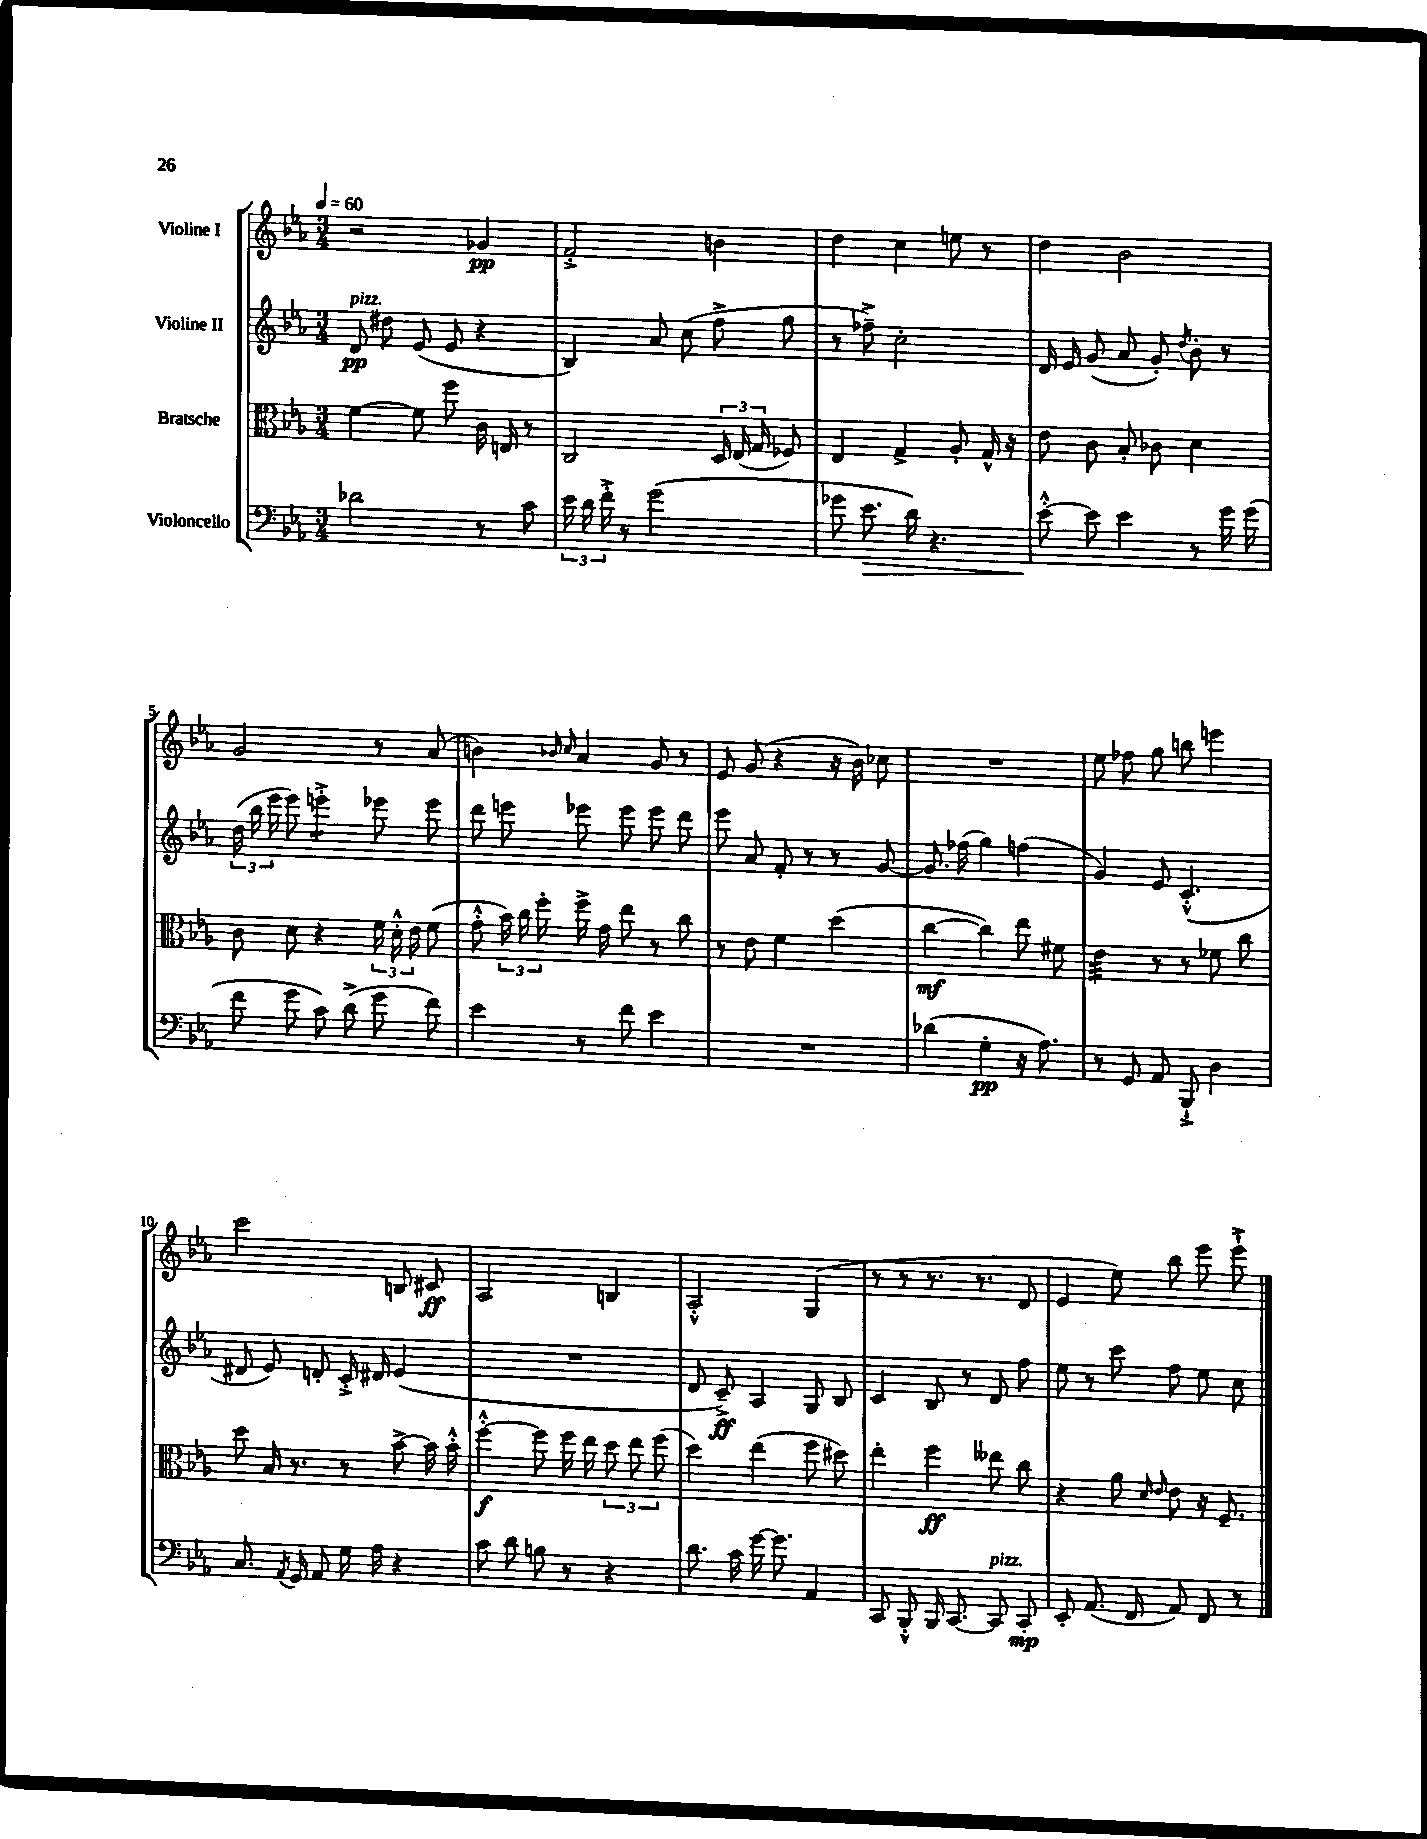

**kern	**kern	**kern	**kern
*staff4	*staff3	*staff2	*staff1
*clefF4	*clefC3	*clefG2	*clefG2
*k[b-e-a-]	*k[b-e-a-]	*k[b-e-a-]	*k[b-e-a-]
*M3/4	*M3/4	*M3/4	*M3/4
*MM60	*MM60	*MM60	*MM60
2d-	[4f	8d	2r
.	.	8dd#	.
.	8f]	(8e-	.
.	8ff	8e-	.
8r	16c	4r	4g-
.	16E	.	.
8c	8r	.	.
=	=	=	=
24e-	2C	4B-)	2f'^
24d	.	.	.
24f'^	.	.	.
8r	.	.	.
(2g	.	8a-	.
.	.	(8cc	.
.	24D	8ff^	4b
.	(24E-	.	.
.	24G	.	.
.	8F-)	8gg	.
=	=	=	=
8g-	4E-	8r	4dd
8.e-	.	8ff-~^)	.
.	4G^	2cc'	4cc
16d)	.	.	.
4.r	.	.	.
.	8A-'	.	8ee
.	16G^^	.	8r
.	16r	.	.
=	=	=	=
[8e-'^^	8e-	16d	4dd
.	.	16e-	.
8e-]	8c	(8g	.
4e-	8B-'	8a-	2b-
.	8c-	8g')	.
.	.	8qdd	.
8r	4d	8b-'	.
16g	.	8r	.
(16g	.	.	.
=	=	=	=
8f	8c	(24dd	2g
.	.	24bb-	.
.	.	24eee-	.
8g	8d	8eee-)	.
8c)	4r	4eee'^	.
(8d^	.	.	.
8g	24f	8eee-	8r
.	24d'^^	.	.
.	24e-	.	.
8f)	(8f	8eee-	(8a-
=	=	=	=
4e-	8g'^^	8ddd	4b)
.	24b-)	8eee	.
.	24cc	.	.
.	24ff'	.	.
.	.	.	16qqb-
.	.	.	16qqcc
8r	16ff^	8eee-	4a-
.	16g	.	.
8f	8ee-	8eee-	.
4e-	8r	8eee-	8g
.	8cc	8ddd	8r
=	=	=	=
2.r	8r	8eee-	8e-
.	8e-	8a-	(8g
.	4f	8f'	4r
.	.	8r	.
.	(4dd	8r	16r
.	.	.	16b-)
.	.	[8g	8cc-
=	=	=	=
(4d-	[4cc	8.g]	2.r
.	.	(16ff-	.
4G'	4cc])	4gg)	.
16r	8ee-	(4ff	.
8.A-)	.	.	.
.	8f#	.	.
=	=	=	=
8r	4e-	4g)	8ee-
8GG	.	.	8ff-
8AA-	8r	8e-	8gg
8BBB-`^	8r	(4.c'^^	8bb
4D	8f-	.	4eee
.	8cc	.	.
=	=	=	=
8.C	8dd	8d#	2ccc
.	16B-	8e-)	.
8qAA-	.	.	.
16GG	8.r	.	.
8AA-	.	8d'	.
16G	8r	16c'^	.
16A-	.	16d#	.
4r	[8b-^	(4e-	8B
.	16b-]	.	8c#
.	16b-'^^	.	.
=	=	=	=
8c	[4ff'^^	2.r	2A-
8d	.	.	.
8B	8ff]	.	.
8r	16ff	.	.
.	16ee-	.	.
4r	12dd	.	4B
.	12ee-	.	.
.	(12ff	.	.
=	=	=	=
8.d	4dd)	8d	2A-'^^
.	.	8c~^)	.
16c	.	.	.
[16g	(4ee-	4A-	.
8.g]	.	.	.
4AA-	8ff	8G	(4G
.	8dd#)	8B-	.
=	=	=	=
8CC	4ee-'	4c	8r
8BBB-'^^	.	.	8r
16BBB-	4ff	8B-	8.r
[8.CC	.	.	.
.	.	8r	.
.	.	.	8.r
8CC]	8ee--	8d	.
8CC'	8cc	8ff	8d
=	=	=	=
8EE-'	4r	8ee-	4e-
(8.AA-	.	8r	.
.	8a-	8ccc	8ee-)
16FF	.	.	.
.	16qqd	.	.
.	16qqe-	.	.
8AA-)	8e-	8ff	8bb-
8FF	16r	8ee-	8eee-
.	8.F~	.	.
8r	.	8cc	8eee-`^
==	==	==	==
*-	*-	*-	*-
